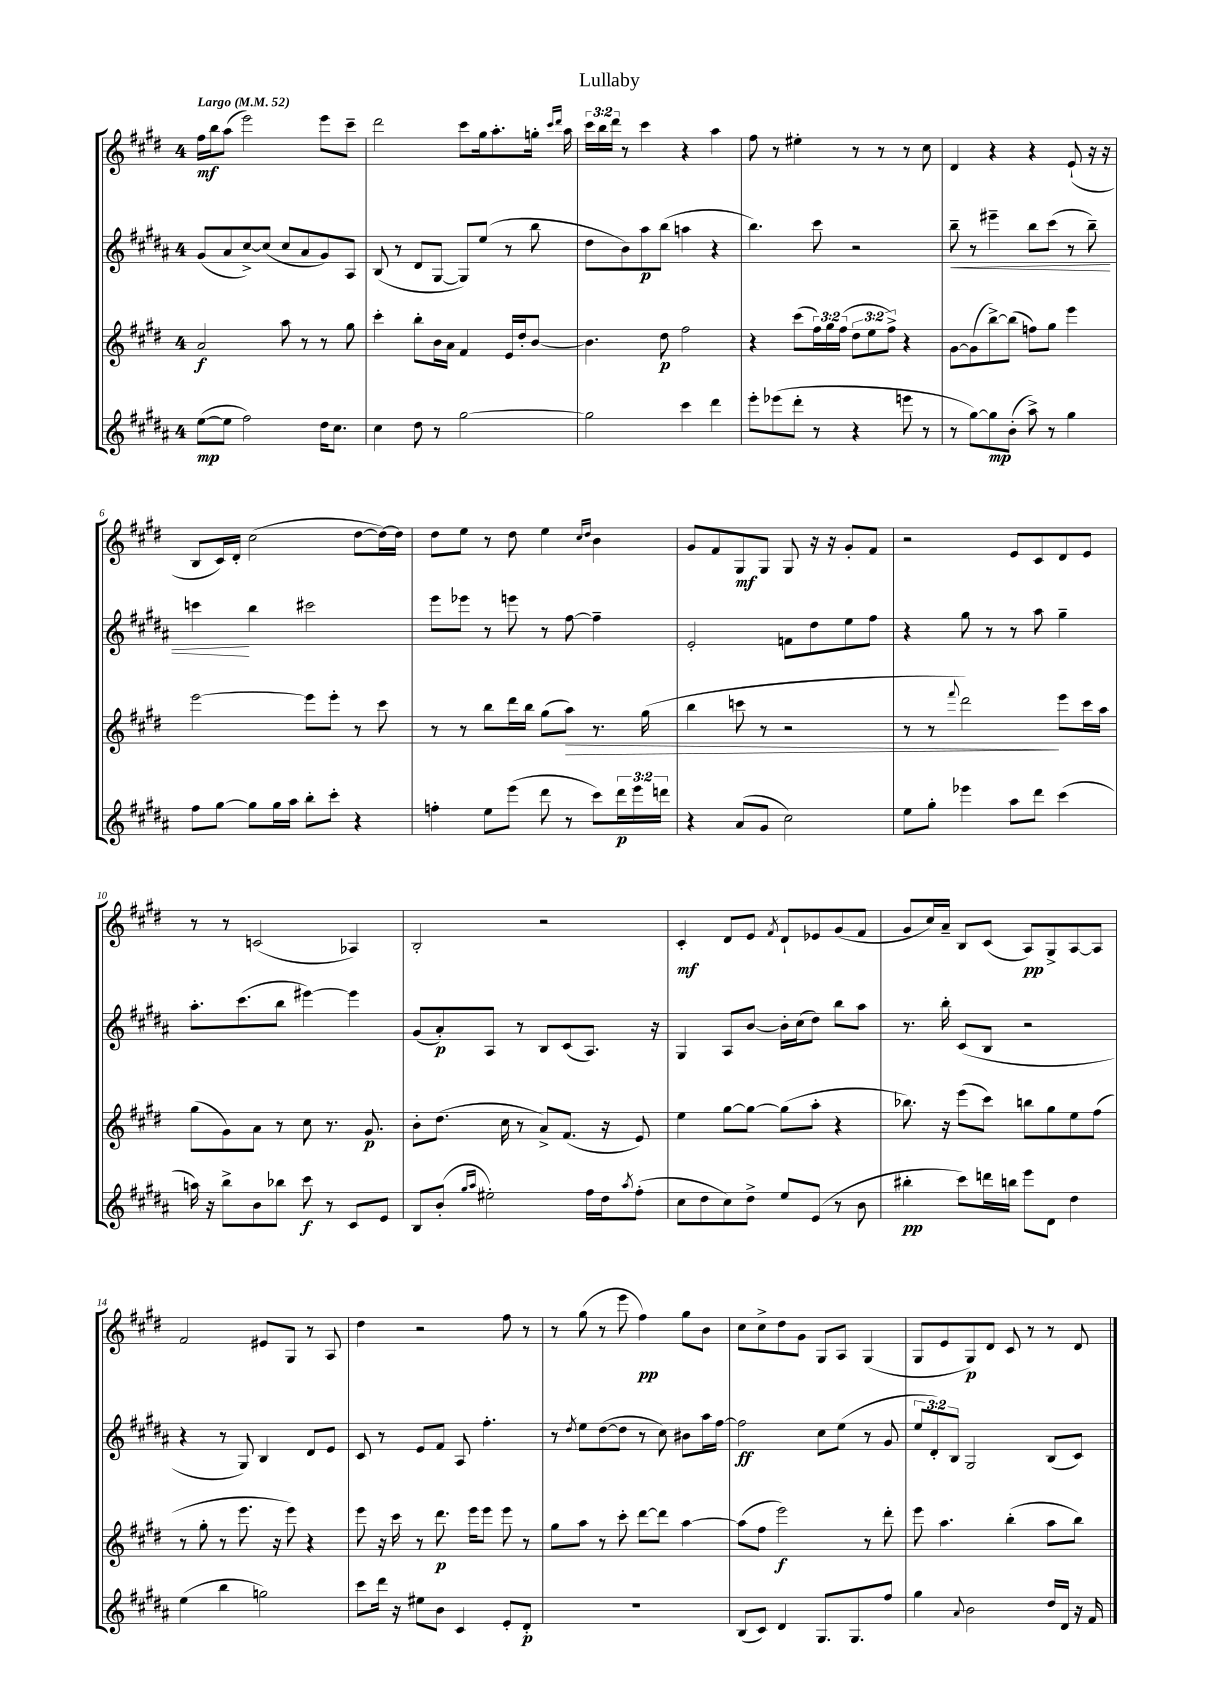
\header { title = "Lullaby" }
<<
\new StaffGroup <<
\new Staff = "s0" {
    \clef treble \key e \major \once \override Staff.TimeSignature.style = #'single-digit \time 4/4 \override Staff.TupletNumber.text = #tuplet-number::calc-fraction-text \tempo "Largo" 4 = 52
    fis''16\mf b''16 a''8( e'''2) e'''8 cis'''8-- |
    dis'''2 cis'''8 gis''16 a''8.-. g''16-. \grace { cis'''16 dis'''16 } a''16 |
    \tuplet 3/2 { cis'''16 b''16 dis'''16 } r8 cis'''4 r4 a''4 |
    fis''8 r8 eis''4-. r8 r8 r8 cis''8 |
    dis'4 r4 r4 e'8-!( r16 r16 |
    b8 cis'16) dis'16-. cis''2( dis''8~ dis''16~) dis''16 |
    dis''8 e''8 r8 dis''8 e''4 \grace { cis''16 dis''16 } b'4 |
    gis'8 fis'8 gis8\mf gis8 gis8 r16 r16 gis'8-. fis'8 |
    r2 e'8 cis'8 dis'8 e'8 |
    r8 r8 c'2( aes4) |
    b2-. r2 |
    cis'4-.\mf dis'8 e'8 \acciaccatura { fis'8 } dis'8-! ees'8 gis'8( fis'8 |
    gis'8 cis''16) a'16-- b8 cis'8( a8\pp) gis8-> a8~ a8 |
    fis'2 eis'8 gis8 r8 a8 |
    dis''4 r2 fis''8 r8 |
    r8 gis''8( r8 e'''8 fis''4\pp) gis''8 b'8 |
    cis''8 cis''8-> dis''8 gis'8 gis8 a8 gis4( |
    gis8 e'8 gis8\p) dis'8 cis'8 r8 r8 dis'8 \bar "|." |
}
\new Staff = "s1" {
    \clef treble \key b \major \once \override Staff.TimeSignature.style = #'single-digit \time 4/4 \override Staff.TupletNumber.text = #tuplet-number::calc-fraction-text
    gis'8( ais'8 cis''8~->) cis''8( cis''8 ais'8 gis'8) ais8 |
    b8( r8 dis'8 gis8~ gis8) e''8( r8 b''8 |
    dis''8 b'8) ais''8\p b''8( a''4 r4 |
    b''4.) cis'''8 r2 |
    b''8--\< r8 eis'''4-- b''8 cis'''8( r8 b''8--) |
    c'''4\! b''4 cis'''2 |
    e'''8 ees'''8 r8 e'''8 r8 fis''8~ fis''4-- |
    e'2-. f'8 dis''8 e''8 fis''8 |
    r4 gis''8 r8 r8 ais''8 gis''4-- |
    ais''8.-. cis'''8.( b''8 eis'''4~) eis'''4 |
    gis'8( ais'8-.\p) ais8 r8 b8 cis'8( ais8.) r16 |
    gis4 ais8 b'8~ b'16-. cis''16( dis''8) b''8 ais''8 |
    r8. b''16-. cis'8( b8 r2 |
    r4 r8 gis8) b4 dis'8 e'8 |
    cis'8 r8 e'8 fis'8 ais8 fis''4.-. |
    r8 \acciaccatura { dis''8 } e''8 dis''8~( dis''8 r8 cis''8) bis'8 ais''16 fis''16~ |
    fis''2\ff cis''8 e''8( r8 gis'8 |
    \tuplet 3/2 { e''8 dis'8-.) b8 } gis2 b8( cis'8) \bar "|." |
}
\new Staff = "s2" {
    \clef treble \key e \major \once \override Staff.TimeSignature.style = #'single-digit \time 4/4 \override Staff.TupletNumber.text = #tuplet-number::calc-fraction-text
    a'2\f a''8 r8 r8 gis''8 |
    cis'''4-. b''8-. b'16 a'16 fis'4 e'16 dis''16-. b'8~ |
    b'4. dis''8\p fis''2 |
    r4 cis'''8( \tuplet 3/2 { fis''16) gis''16 fis''16( } \tuplet 3/2 { dis''8 e''8 fis''8->) } r4 |
    gis'8~ gis'8( b''8~->) b''8( f''8) gis''8 e'''4 |
    e'''2~ e'''8 e'''8-. r8 cis'''8 |
    r8 r8 b''8 dis'''16 b''16 gis''8( a''8\>) r8. gis''16( |
    b''4 c'''8 r8 r2 |
    r8 r8 \appoggiatura { fis'''8 } dis'''2\!) e'''8 cis'''16 a''16 |
    gis''8( gis'8) a'8 r8 cis''8 r8. gis'8.\p |
    b'8-. dis''8.( cis''16 r8 a'8->) fis'8.( r16 e'8) |
    e''4 gis''8~ gis''8~ gis''8( a''8-. r4 |
    bes''8.) r16 e'''8( cis'''8) b''8 gis''8 e''8 fis''8( |
    r8 gis''8-. r8 e'''8. r16 e'''8) r4 |
    e'''8 r16 cis'''16 r8 dis'''8.\p e'''16 e'''8 e'''8 r8 |
    gis''8 a''8 r8 cis'''8-. dis'''8~ dis'''8 a''4~ |
    a''8( fis''8 e'''2\f) r8 dis'''8-. |
    e'''8 a''4. b''4-.( a''8 b''8) \bar "|." |
}
\new Staff = "s3" {
    \clef treble \key b \major \once \override Staff.TimeSignature.style = #'single-digit \time 4/4 \override Staff.TupletNumber.text = #tuplet-number::calc-fraction-text
    e''8~\mp( e''8 fis''2) dis''16 cis''8. |
    cis''4 dis''8 r8 gis''2~ |
    gis''2 cis'''4 dis'''4 |
    e'''8-. ees'''8( dis'''8-. r8 r4 e'''8 r8 |
    r8 gis''8~) gis''8\mp b'8-.( ais''8->) r8 gis''4 |
    fis''8 gis''8~ gis''8 gis''16 ais''16 b''8-. cis'''8-. r4 |
    f''4-. e''8 e'''8( dis'''8 r8 cis'''8) \tuplet 3/2 { dis'''16\p e'''16 d'''16 } |
    r4 ais'8( gis'8 cis''2) |
    e''8 gis''8-. ees'''4 ais''8 dis'''8 cis'''4( |
    a''16) r16 b''8-> b'8 bes''8 cis'''8\f r8 cis'8 e'8 |
    b8 b'8-.( \grace { gis''16 ais''16 } eis''2-.) fis''16 dis''16 \acciaccatura { ais''8 } fis''8-.( |
    cis''8 dis''8 cis''8) dis''8-> e''8 e'8( r8 b'8 |
    bis''4-.\pp cis'''8) d'''16 b''16 e'''8 dis'8 dis''4 |
    e''4( b''4 g''2) |
    cis'''8 dis'''16 r16 eis''8 b'8 cis'4 e'8-. dis'8-.\p |
    R1 |
    b8( cis'8) dis'4 gis8. gis8. fis''8 |
    gis''4 \appoggiatura { ais'8 } b'2 dis''16 dis'16 r16 fis'16 \bar "|." |
}
>>
>>
